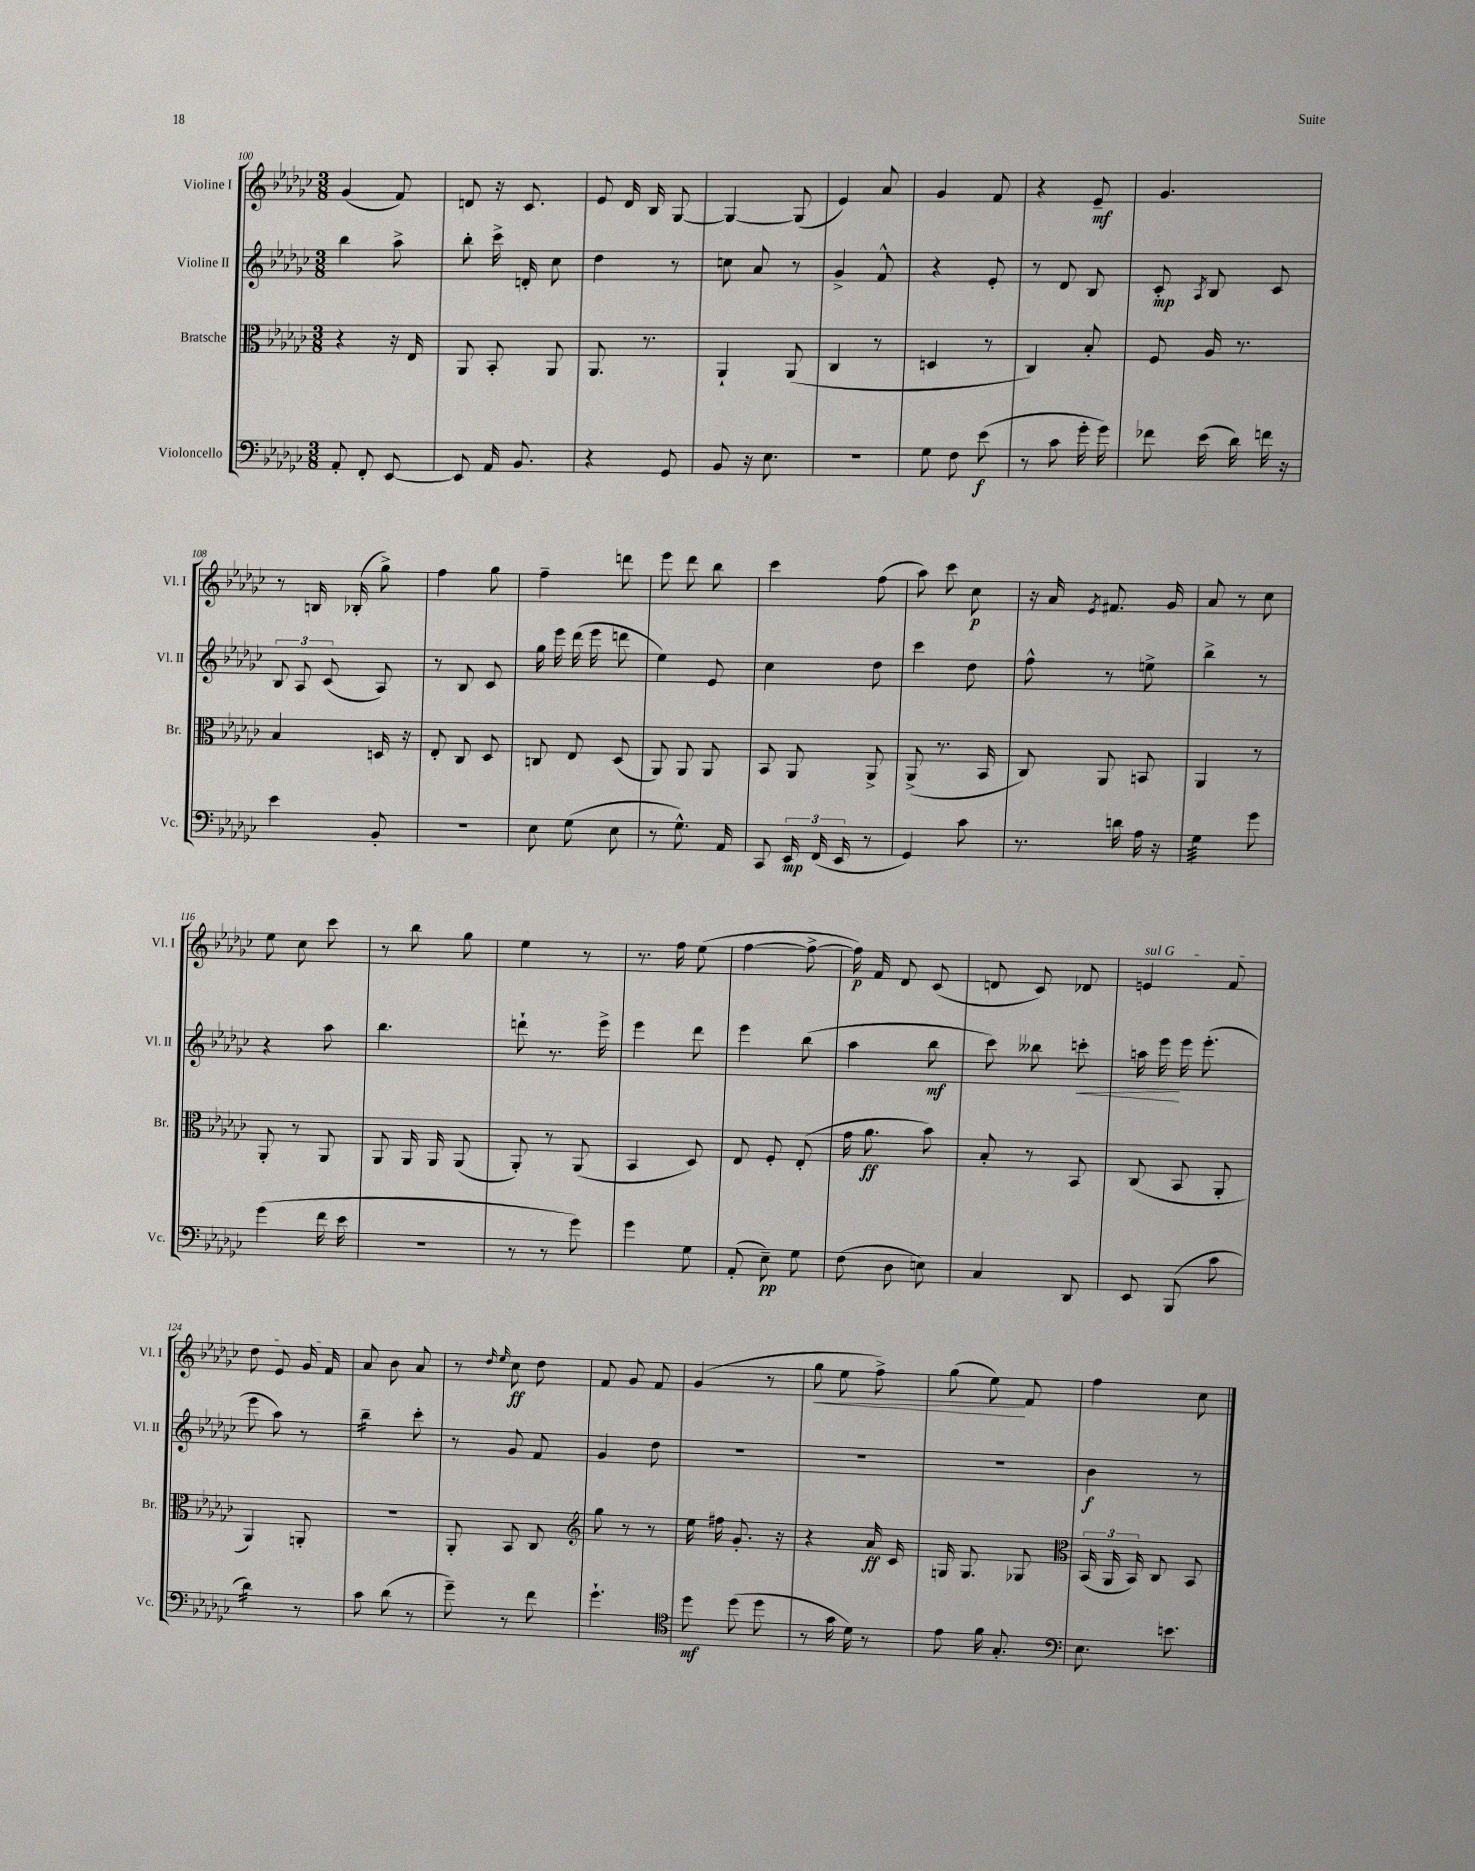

**kern	**kern	**kern	**kern
*staff4	*staff3	*staff2	*staff1
*clefF4	*clefC3	*clefG2	*clefG2
*k[b-e-a-d-g-c-]	*k[b-e-a-d-g-c-]	*k[b-e-a-d-g-c-]	*k[b-e-a-d-g-c-]
*M3/8	*M3/8	*M3/8	*M3/8
8AA-'/	4r	4bb-\	(4g-/
8FF'/	.	.	.
[8EE-/	16r	8aa-^\	8f/)
.	16E-/	.	.
=	=	=	=
8EE-/]	8AA-/	8bb-'\	8d/
16AA-/	8BB-'/	16ccc-^\	16r
8.BB-/	.	16d'/	8.c-/
.	8AA-/	8cc-\	.
=	=	=	=
4r	8.AA-/	4dd-\	8e-/
.	.	.	16d-/
.	8.r	.	16B-/
8GG-/	.	8r	[8G-/
=	=	=	=
8BB-/	4AA-`/	8cc\	4G-/_
16r	.	8a-/	.
8.E-\	.	.	.
.	(8AA-/	8r	(8G-/]
=	=	=	=
4.r	4C-/	4g-^/	4e-/)
.	8r	8f^^/	8a-/
=	=	=	=
8G-\	4D/	4r	4g-/
8F\	.	.	.
(8e-\	8r	8e-'/	8f/
=	=	=	=
8r	4C-/)	8r	4r
8c-\	.	8d-/	.
16g-'\	8B-'/	8B-/	8e-~/
16g-\)	.	.	.
=	=	=	=
8f-\	8F/	8c-'/	4.g-/
.	.	8qA-/	.
(16e-\	16A-/	8B-/	.
16d-\)	8.r	.	.
16f\	.	8c-/	.
16r	.	.	.
=	=	=	=
4e-\	4B-/	12B-/	8r
.	.	12A-/	.
.	.	.	16B/
.	.	(12c-/	.
.	.	.	(16B-'/
8BB-'/	16D/	8A-/)	8gg-^\)
.	16r	.	.
=	=	=	=
4.r	8E-'/	8r	4ff\
.	8C-/	8B-/	.
.	8D-/	8c-/	8gg-\
=	=	=	=
8E-\	8C/	16gg-\	4ff~\
.	.	16eee-\	.
(8G-\	8E-/	(16ddd-\	.
.	.	16eee-\	.
8E-\	(8D-/	8ddd\	8ddd\
=	=	=	=
8r	8AA-/)	4ee-\)	8eee-\
8.G-^^\)	8AA-/	.	8ddd-\
.	8AA-/	8e-/	8bb-\
16AA-/	.	.	.
=	=	=	=
8CC-/	8BB-/	4cc-\	4ccc-\
24EE-/	8AA-/	.	.
(24FF/	.	.	.
24EE-/	.	.	.
8r	8AA-^/	8dd-\	(8ff\
=	=	=	=
4GG-/)	(8AA-^/	4ccc-\	8aa-\)
.	8.r	.	8ccc-\
8c-\	.	8dd-\	8cc-\
.	16BB-/	.	.
=	=	=	=
8.r	8C-/)	8ff^^\	16r
.	.	.	16a-/
.	.	.	8qe-/
.	8AA-/	8r	8.f#/
16d\	.	.	.
16A-\	8BB/	8ee^\	.
16r	.	.	16g-/
=	=	=	=
4G-\	4AA-/	4bb-^\	8a-/
.	.	.	8r
8g-\	8r	8r	8cc-\
=	=	=	=
(4g-\	8AA-'/	4r	8ee-\
.	8r	.	8cc-\
16f\	8AA-/	8aa-\	8ccc-\
16e-\	.	.	.
=	=	=	=
4.r	8AA-/	4.bb-\	8r
.	16AA-/	.	8bb-\
.	16AA-/	.	.
.	(8AA-/	.	8gg-\
=	=	=	=
8r	8AA-'/)	8ddd`\	4ee-\
8r	8r	8.r	.
8g-\)	(8AA-/	.	8r
.	.	16eee-^\	.
=	=	=	=
4g-\	4BB-/	4eee-\	8.r
.	.	.	16ff\
8G-\	8D-/)	8ddd-\	(8ee-\
=	=	=	=
(8AA-'/	8E-/	4eee-\	[4ff\
8E-~\)	8F'/	.	.
8G-\	(8E-'/	(8bb-\	8ff^\_
=	=	=	=
(8F\	16g-\	4aa-\	16ff\])
.	8.a-\	.	16f/
8D-\	.	.	8d-/
8E\)	8b-\)	8bb-\	(8c-/
=	=	=	=
4C-/	8B-'/	8ccc-\)	8d/
.	8r	8bb--\	8c-/)
8DD-/	8BB-/	8ccc'\	8d-/
=	=	=	=
8EE-/	(8C-/	16aa\	4e/
.	.	16eee-\	.
(8BBB-/	8BB-/	16eee-\	.
.	.	(8.eee-'\	.
8c-\	8AA-'/	.	8f/
=	=	=	=
4d-\)	4AA-/)	8eee-\	8dd-\
.	.	8aa-\)	8e-/
8r	8AA'/	8r	16g-/
.	.	.	16f/
=	=	=	=
8c-\	4.r	4bb-~\	8a-/
(8d-\	.	.	8b-\
8r	.	8ccc-'\	8a-/
=	=	=	=
8g-~\)	8AA-'/	8r	8r
.	.	.	16qqdd-/
.	.	.	16qqee-/
8r	8BB-/	8g-/	8cc-\
8f\	8C-/	8f/	8dd-\
=	=	=	=
*	*clefG2	*	*
4.g-`\	8gg-\	4g-/	8f/
.	8r	.	8g-/
.	8r	8dd-\	8f/
=	=	=	=
*clefC4	*	*	*
8dd-\	16ee-\	4.r	(4g-/
.	16ff#\	.	.
(8dd-\	8.g-'/	.	.
8dd-\	.	.	8r
.	16r	.	.
=	=	=	=
8r	4r	4.r	8gg-\
16g-\	.	.	8ee-\
16d-\)	.	.	.
8r	16a-/	.	8ff^\)
.	16c-/	.	.
=	=	=	=
8e-\	16G/	4.r	(8gg-\
.	8.G/	.	.
16f\	.	.	8ee-\)
8.G-'/	.	.	.
.	8G-/	.	8f/
=	=	=	=
*clefF4	*clefC3	*	*
8.E-\	(24BB-/	4b-\	4ff\
.	24AA-/	.	.
.	24BB-/)	.	.
.	8C-/	.	.
8.e\	.	.	.
.	8BB-/	8r	8cc-\
==	==	==	==
*-	*-	*-	*-
